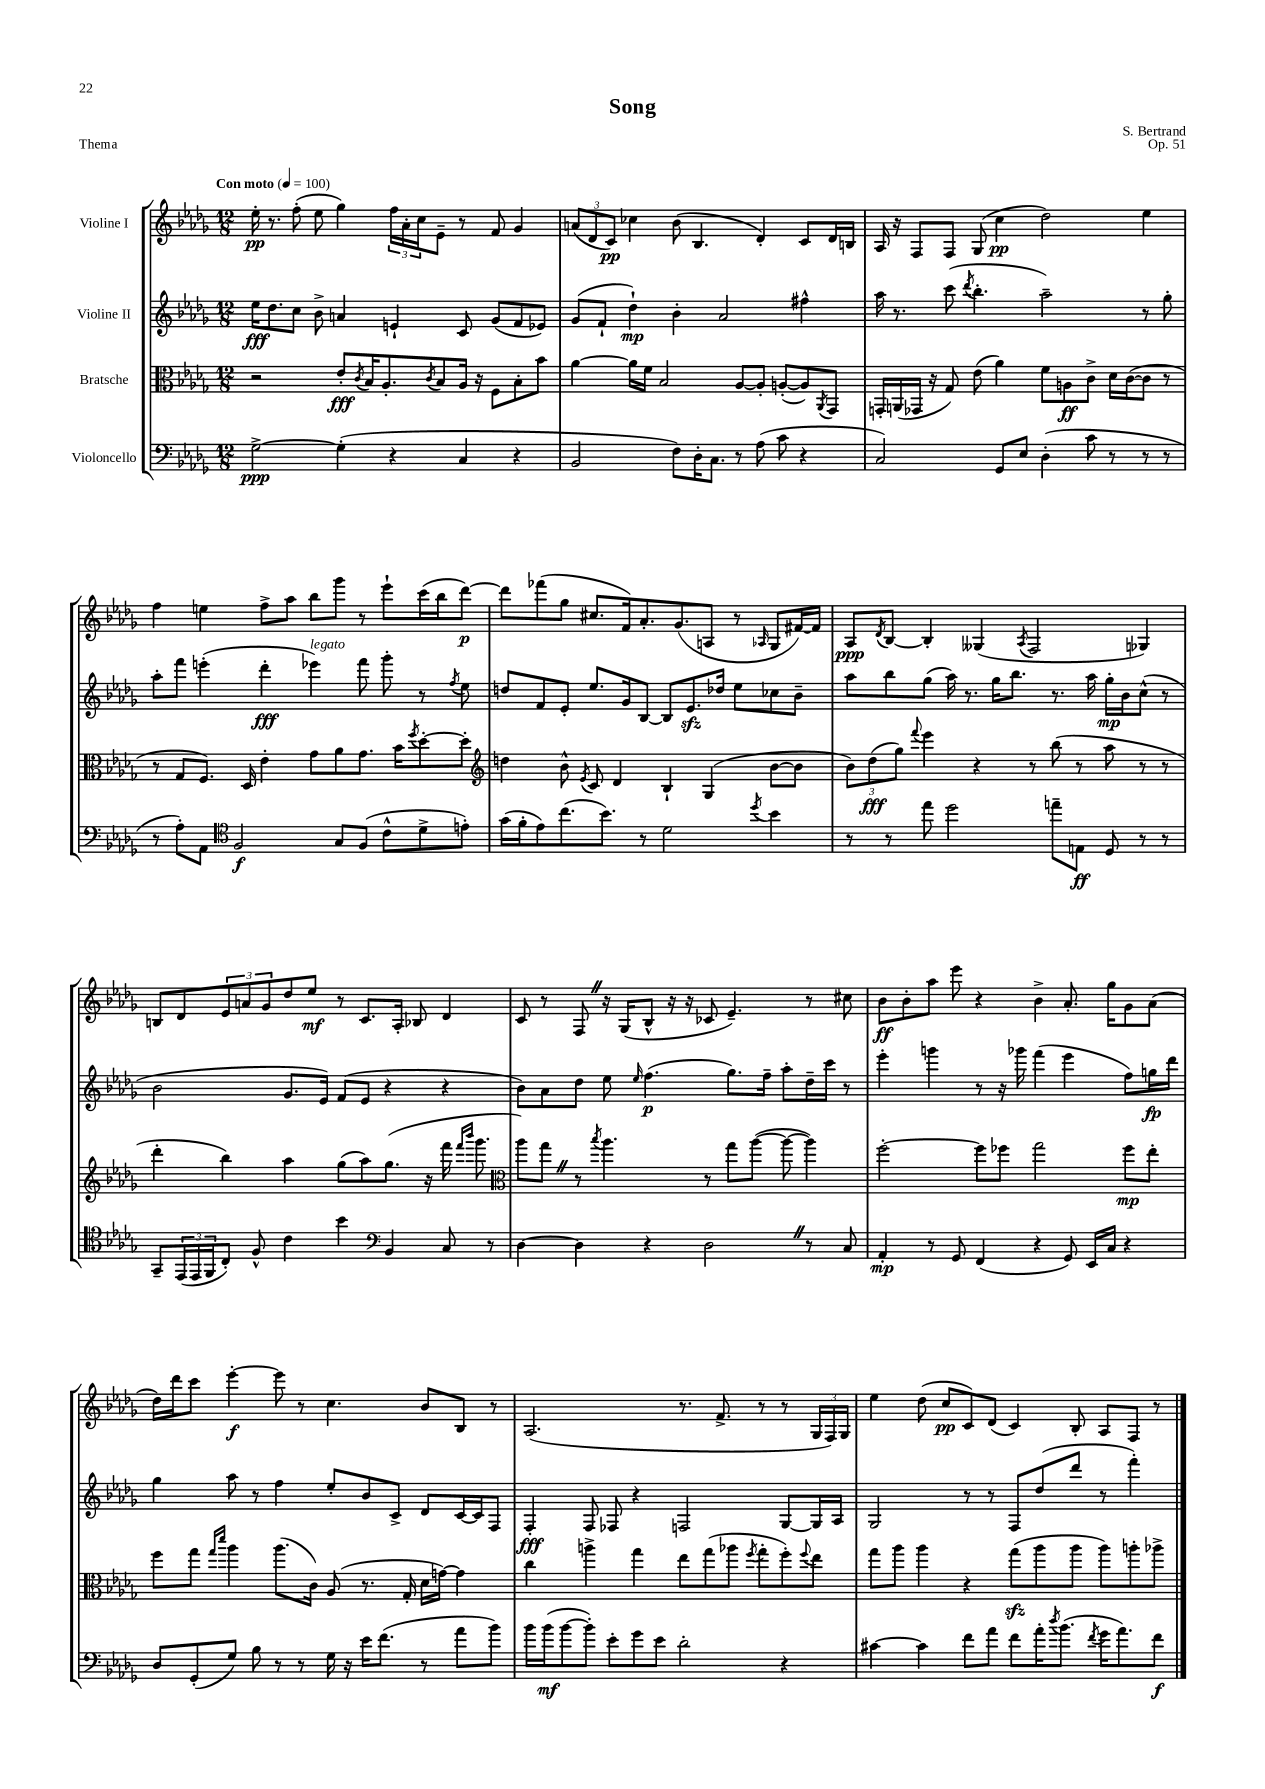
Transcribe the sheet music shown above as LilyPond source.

\header { title = "Song" composer = "S. Bertrand" opus = "Op. 51" piece = "Thema" }
<<
\new StaffGroup <<
\new Staff = "s0" \with { instrumentName = "Violine I" } {
    \clef treble \key des \major \numericTimeSignature \time 12/8 \tempo "Con moto" 4 = 100
    ees''16-.\pp r8. f''8-.( ees''8 ges''4) \tuplet 3/2 { f''16 aes'16-. c''16 } ees'8-- r8 f'8 ges'4 |
    \tuplet 3/2 { a'8( des'8 c'8\pp) } ces''4 bes'8( bes4. des'4-.) c'8 des'16 b16 |
    aes16 r16 f8 f8 ges8( c''4\pp des''2) ees''4 |
    f''4 e''4 f''8-> aes''8 bes''8 ges'''8 r8 ees'''8-! c'''16( bes''16 des'''8~\p) |
    des'''8 fes'''8( ges''8 cis''8. f'16) aes'8.-. ges'8.( a8 r8 \grace { aes16 } ges8 fis'16~) fis'16 |
    aes8\ppp \acciaccatura { des'8 } bes8~ bes4-. geses4( \acciaccatura { aes8 } f2 ges4) |
    b8 des'8 \tuplet 3/2 { ees'8 a'8 ges'8 } des''8 ees''8\mf r8 c'8. aes16-. bes8 des'4 |
    c'8 r8 f8 \once \override BreathingSign.text = \markup { \musicglyph "scripts.caesura.straight" } \breathe r16 ges16( bes8-^ r16 r16 ces'8 ees'4.--) r8 cis''8 |
    bes'8\ff bes'8-. aes''8 ees'''8 r4 bes'4-> aes'8.-. ges''16 ges'8 aes'8( |
    des''16) des'''16 c'''8 ees'''4~-.\f ees'''8 r8 c''4. bes'8 bes8 r8 |
    aes2.( r8. f'8.-> r8 r8 \tuplet 3/2 { ges16 f16) ges16 } |
    ees''4 des''8( c''8\pp c'8) des'8( c'4) bes8-. aes8 f8 r8 \bar "|." |
}
\new Staff = "s1" \with { instrumentName = "Violine II" } {
    \clef treble \key des \major \numericTimeSignature \time 12/8
    ees''16\fff des''8. c''8 bes'8-> a'4 e'4-! c'8 ges'8( f'8 ees'8) |
    ges'8( f'8-! des''4-!\mp) bes'4-. aes'2 fis''4-^ |
    aes''16 r8. c'''8( \acciaccatura { des'''8 } bes''4.-. aes''2--) r8 ges''8-. |
    aes''8-. f'''8 e'''4-.( des'''4-.\fff ees'''4^\markup { \italic "legato" }) f'''8 ges'''8-. r8 \acciaccatura { f''8 } ees''8 |
    d''8 f'8 ees'8-. ees''8. ges'16 bes8~ bes8 ees'8.\sfz des''16 ees''8 ces''8 bes'8-- |
    aes''8 bes''8 ges''8( aes''16) r8. ges''16 bes''8. r8. aes''16 ges''16-.\mp bes'16 c''8-^( r8 |
    bes'2 ges'8. ees'16) f'8( ees'8 r4 r4 |
    bes'8) aes'8 des''8 ees''8 \grace { ees''16 } f''4.\p( ges''8.) f''16-- aes''8-. des''16-- c'''16 r8 |
    ees'''4-. g'''4 r8 r16 ges'''16 f'''4( ees'''4 f''8) g''16\fp des'''16 |
    ges''4 aes''8 r8 f''4 ees''8-. bes'8 c'8-> des'8 c'16~ c'16 f8 |
    f4-.\fff f8 fes8 r4 f2 ges8~ ges16 aes16 |
    ges2 r8 r8 f8 des''8( des'''8 r8 f'''4-.) \bar "|." |
}
\new Staff = "s2" \with { instrumentName = "Bratsche" } {
    \clef alto \key des \major \numericTimeSignature \time 12/8
    r2 ees'8-.\fff \acciaccatura { c'8 } bes16 aes8.-. \acciaccatura { c'8 } bes8 aes16 r16 f8 bes8-. bes'8 |
    aes'4~ aes'16 f'16 bes2 aes8~ aes8-. a8~-.( a8) \acciaccatura { aes,8 } ges,8 |
    g,16-. a,16( ges,16 r16 ges8) ees'8( aes'4) f'8 a8\ff c'8-> des'16 c'16~( c'8 r8 |
    r8 ges8 f8.) des16 ees'4-. ges'8 aes'8 ges'8. bes'16 \acciaccatura { f''8 } des''8~-. des''8-. |
    \clef treble d''4 bes'8-^ \acciaccatura { ees'8 } c'8 des'4 bes4-! ges4( bes'8~ bes'8 |
    \tuplet 3/2 { bes'8) des''8\fff( ges''8) } \appoggiatura { f'''8 } ees'''4 r4 r8 bes''8( r8 aes''8 r8 r8 |
    des'''4-. bes''4) aes''4 ges''8( aes''8) ges''8.( r16 f'''16 \grace { f'''16 bes'''16 } ges'''8. |
    \clef alto aes''8) ges''8 \once \override BreathingSign.text = \markup { \musicglyph "scripts.caesura.straight" } \breathe r8 \acciaccatura { bes''8 } aes''4. r8 ges''8 aes''8~( aes''8~ aes''4) |
    f''2~-. f''8 fes''8 ges''2 fes''8\mp ees''8-. |
    f''8 ges''8 \grace { ges''16 des'''16 } aes''4 aes''8.( c'16) aes8( r8. ges16-. des'16 g'16~) g'4 |
    c''4 a''4-> ges''4 ees''8 ges''8( aes''8 \acciaccatura { f''8 } ges''8-. f''8-.) \appoggiatura { f''8 } ees''8 |
    ges''8 aes''8 aes''4 r4 ges''8\sfz( aes''8 aes''8 aes''8) a''8-. aes''8-> \bar "|." |
}
\new Staff = "s3" \with { instrumentName = "Violoncello" } {
    \clef bass \key des \major \numericTimeSignature \time 12/8
    ges2~->\ppp ges4-.( r4 c4 r4 |
    bes,2 f8) des16-. c8. r8 aes8( c'8 r4 |
    c2) ges,8 ees8 des4-.( c'8 r8 r8 r8 |
    r8 aes8-.) aes,8 \clef tenor f2\f ges8 f8( c'8-^ des'8-> e'8-.) |
    ges'16( f'16-. ees'8) c''8.( bes'8.) r8 des'2 \acciaccatura { des''8 } bes'4 |
    r8 r8 ees''8 des''2 e''8-- e8\ff des8 r8 r8 |
    ges,8-- \tuplet 3/2 { ees,16( ees,16 f,16 } c8-.) f8-^ c'4 bes'4 \clef bass bes,4 c8 r8 |
    des4~ des4 r4 des2 \once \override BreathingSign.text = \markup { \musicglyph "scripts.caesura.straight" } \breathe r8 c8 |
    aes,4-.\mp r8 ges,8 f,4( r4 ges,8) ees,16 c16 r4 |
    des8 ges,8-.( ges8) bes8 r8 r8 ges16 r16 ees'16 f'8.( r8 aes'8 bes'8) |
    bes'16 bes'16\mf( bes'8~ bes'8-.) ees'8-. ges'8 ees'8 des'2-. r4 |
    cis'4~ cis'4 f'8 aes'8 f'8 aes'16-. \acciaccatura { des''8 } bes'8.( \acciaccatura { f'8 } ges'16 aes'8.) f'8\f \bar "|." |
}
>>
>>
\layout { \context { \Score \remove "Bar_number_engraver" } }
